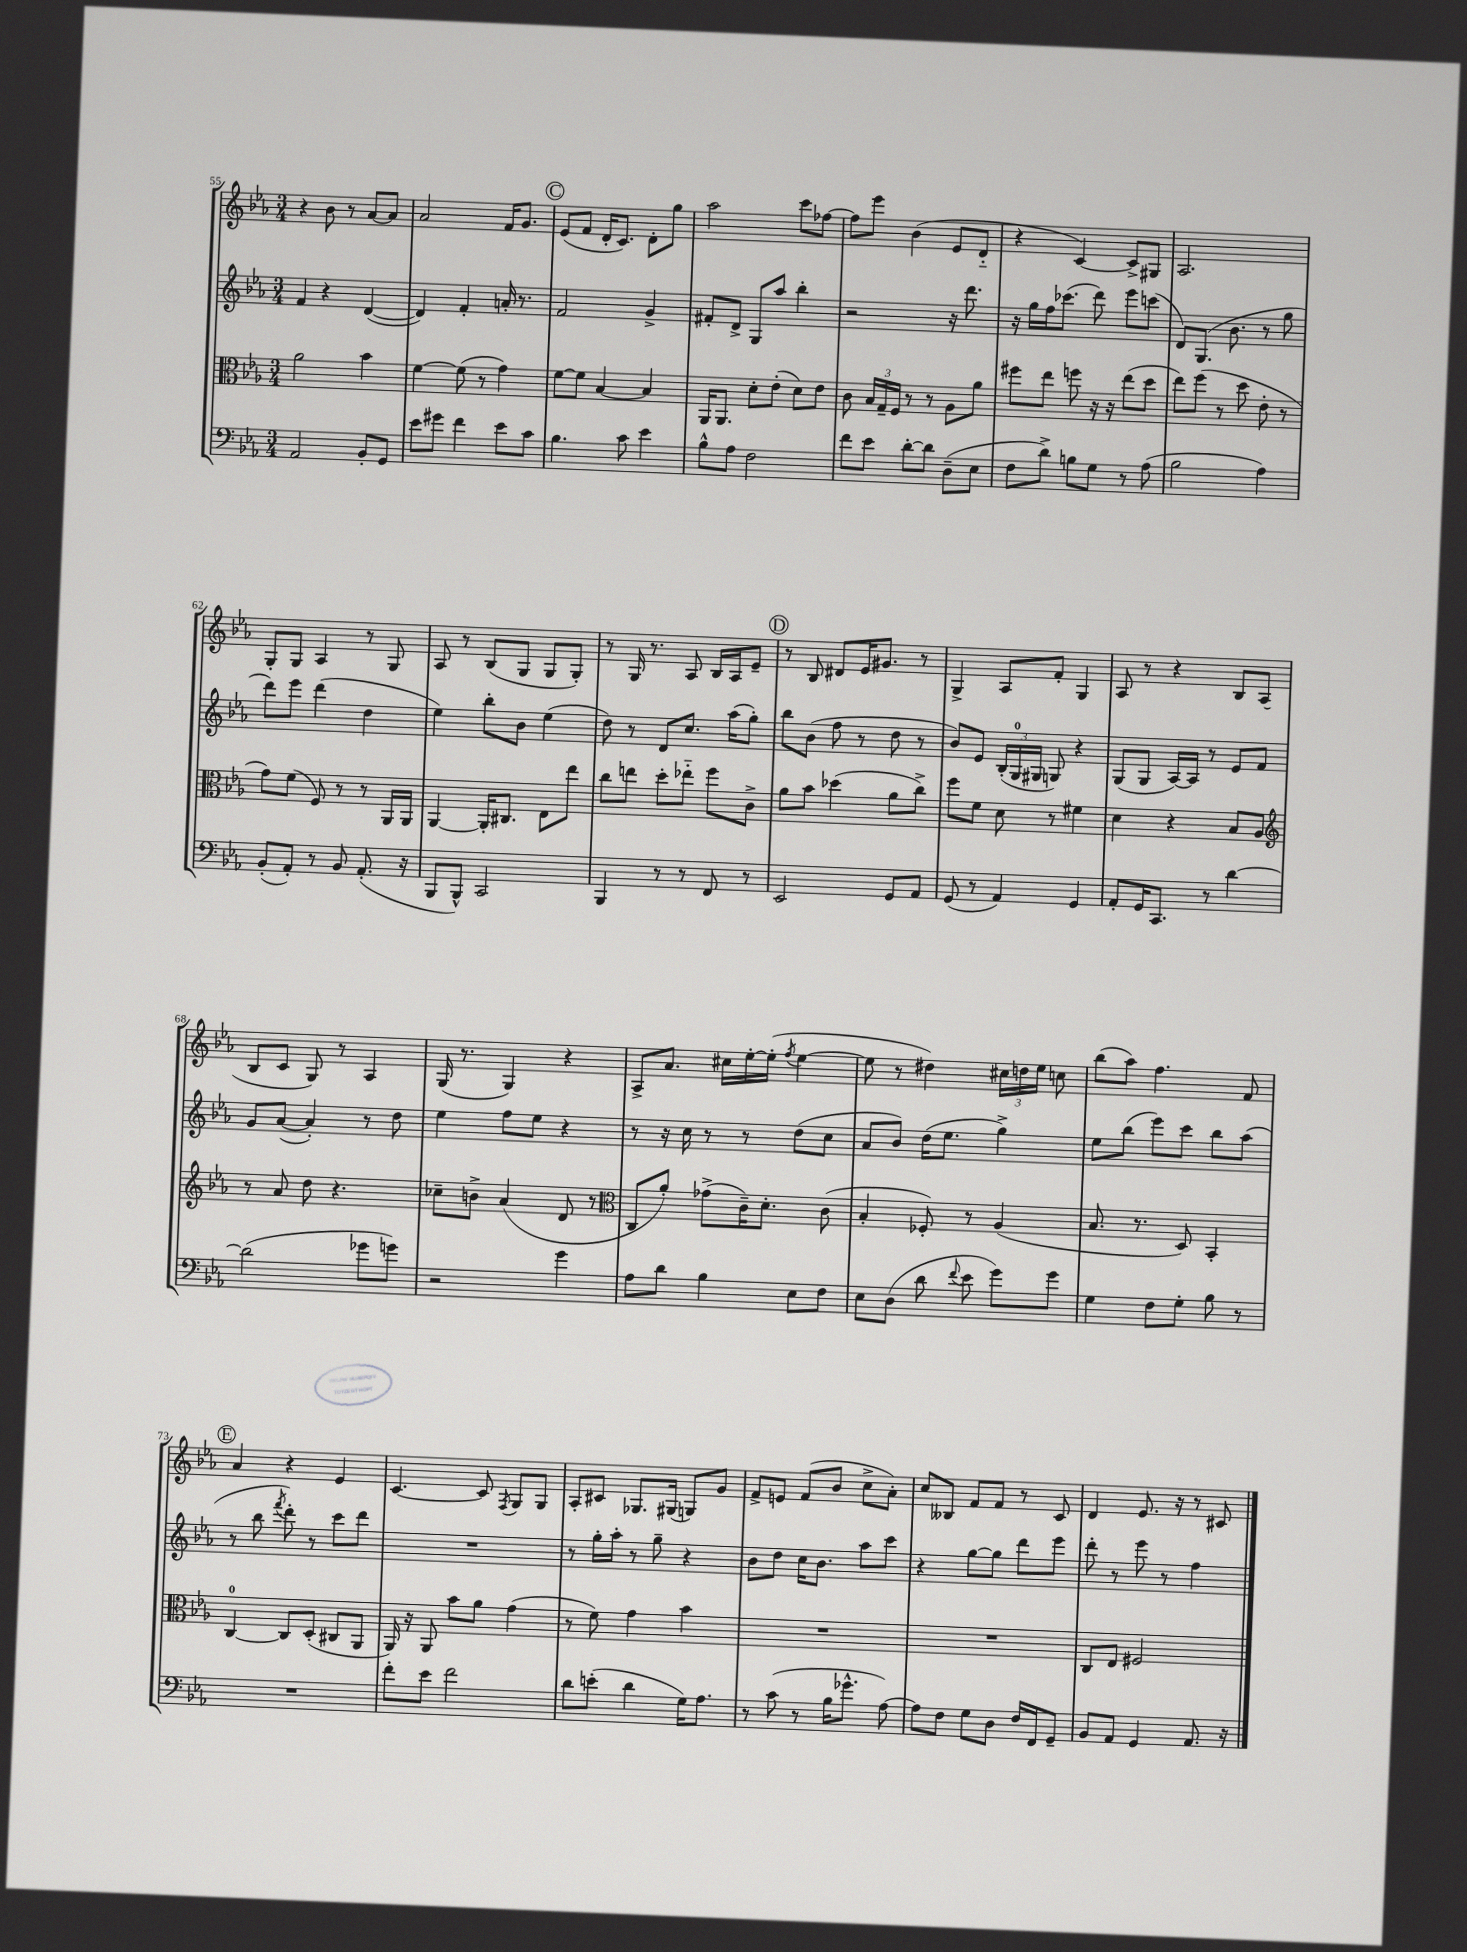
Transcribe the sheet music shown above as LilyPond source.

<<
\new StaffGroup <<
\new Staff = "s0" {
    \clef treble \key ees \major \numericTimeSignature \time 3/4
    \autoBeamOff r4 bes'8 r8 aes'8[~ aes'8] |
    aes'2 f'16[ g'8.] |
    \mark \markup { \circle "C" } ees'8[( f'8] d'16[-. c'8.]) d'8[-. g''8] |
    aes''2 c'''8[ fes''8]~ |
    fes''8[ ees'''8] bes'4( ees'8[ d'8]-_ |
    r4 c'4~) c'8[-> gis8] |
    aes2. |
    g8[-. g8] aes4 r8 g8 |
    aes8 r8 bes8[( g8] g8[ g8]-.) |
    r8 g16 r8. aes8 bes16[ aes16 ees'8]-- |
    \mark \markup { \circle "D" } r8 bes8 dis'8[ ees'16 gis'8.] r8 |
    g4-> aes8[ f'8]-. g4 |
    aes8 r8 r4 bes8[ aes8]( |
    bes8[ c'8] g8) r8 aes4 |
    g16( r8. g4) r4 |
    aes8[-> aes'8.] cis''16[ ees''16~-. ees''16]-.( \acciaccatura { f''8 } ees''4~ |
    ees''8 r8 dis''4) \tuplet 3/2 { cis''16[ d''16 ees''16] } c''8 |
    bes''8[( aes''8]) f''4. f'8 |
    \mark \markup { \circle "E" } aes'4 r4 ees'4 |
    c'4.~ c'8 \acciaccatura { f8 } g8[ g8] |
    aes8[-. cis'8] ges8.[ gis16]( g8[) g'8] |
    f'8[-> e'8] f'8[( bes'8] c''8[-> aes'8]-.) |
    c''8[ beses8] f'8[ f'8] r8 c'8 |
    d'4 ees'8. r16 r8 cis'8 \bar "|." |
}
\new Staff = "s1" {
    \clef treble \key ees \major \numericTimeSignature \time 3/4
    \autoBeamOff f'4 r4 d'4~( |
    d'4) f'4-. a'16-. r8. |
    \mark \markup { \circle "C" } f'2 g'4-> |
    fis'8[-. d'8]-> g8[ aes''8] bes''4-. |
    r2 r16 d'''8. |
    r16 g''16[ f''16 ces'''8.]( d'''8) ees'''8[ c'''8]( |
    d'8[) g8.]( bes'8. r8 g''8 |
    d'''8[) ees'''8] d'''4( d''4 |
    ees''4) bes''8[-. bes'8] ees''4( |
    d''8) r8 d'8[ c''8.] aes''16[( g''8]-.) |
    \mark \markup { \circle "D" } bes''8[ bes'8]( f''8 r8 d''8 r8 |
    bes'8[) ees'8] \tuplet 3/2 { bes16[-.( g16-0 gis16] } g8) r4 |
    g8[( g8] aes16[~) aes16] r8 ees'8[ f'8] |
    g'8[ aes'8]~( aes'4-.) r8 d''8 |
    ees''4 f''8[ ees''8] r4 |
    r8 r16 c''16 r8 r8 d''8[( c''8] |
    aes'8[ bes'8]) d''16[( ees''8.] g''4->) |
    ees''8[ bes''8]( ees'''8[) c'''8] bes''8[ aes''8]( |
    \mark \markup { \circle "E" } r8 bes''8 \acciaccatura { f'''8 } d'''8-.) r8 c'''8[ d'''8] |
    R2. |
    r8 g''16[-. aes''16]-. r8 g''8-- r4 |
    bes'8[ d''8] c''16[ bes'8.] aes''8[ c'''8] |
    r4 g''8[~ g''8] d'''8[ ees'''8] |
    d'''8-. r8 ees'''8 r8 f''4 \bar "|." |
}
\new Staff = "s2" {
    \clef alto \key ees \major \numericTimeSignature \time 3/4
    \autoBeamOff aes'2 bes'4 |
    f'4~ f'8( r8 g'4) |
    \mark \markup { \circle "C" } f'8[~ f'8] bes4~ bes4 |
    aes,16[ aes,8.] d'8[-. ees'8]-.( d'8[) ees'8] |
    c'8 \tuplet 3/2 { bes16[ g16-- f16] } r8 r8 aes8[ aes'8] |
    fis''8[ ees''8] f''8 r16 r16 ees''8[( d''8] |
    ees''8[) f''8]( r8 d''8 ees'8-. r8 |
    g'8[) f'8]( f8) r8 r8 aes,16[ aes,16] |
    aes,4~ aes,16[-. cis8.] ees8[ ees''8] |
    c''8[ e''8] d''8[-. ees''8]-_ f''8[ c'8]-> |
    \mark \markup { \circle "D" } aes'8[ bes'8] des''4( aes'8[ c''8]->) |
    f''8[ f'8] d'8 r8 fis'4 |
    d'4 r4 bes8[ aes8] |
    \clef treble r8 aes'8 d''8 r4. |
    ces''8[-- b'8]-> aes'4( d'8 r8 |
    \clef alto c8[ aes'8]-.) ges'8[->( c'16--) d'8.]-. c'8( |
    bes4-. fes8-.) r8 aes4( |
    bes8. r8. d8) bes,4-. |
    \mark \markup { \circle "E" } c4-0~ c8[ d8]-.( cis8[ aes,8] |
    aes,16) r16 aes,8 bes'8[ aes'8] g'4( |
    r8 f'8) g'4 bes'4 |
    R2. |
    R2. |
    c8[ ees8] fis2 \bar "|." |
}
\new Staff = "s3" {
    \clef bass \key ees \major \numericTimeSignature \time 3/4
    \autoBeamOff aes,2 bes,8[-. g,8] |
    ees'8[ gis'8] f'4 ees'8[ c'8] |
    \mark \markup { \circle "C" } bes4. c'8 ees'4 |
    bes8[-^ aes8] f2 |
    f'8[ ees'8] d'8[~-. d'8] d8[--( ees8] |
    f8[ d'8]->) b8[ g8] r8 aes8( |
    bes2 aes4) |
    bes,8[-.( aes,8]-.) r8 bes,8 aes,8.-.( r16 |
    bes,,8[ bes,,8]-^) c,2 |
    bes,,4 r8 r8 f,8 r8 |
    \mark \markup { \circle "D" } ees,2 g,8[ aes,8] |
    g,8( r8 aes,4) g,4 |
    aes,8[-. g,16 c,8.] r8 d'4~ |
    d'2( ges'8[ g'8]) |
    r2 g'4 |
    aes8[ d'8] bes4 ees8[ f8] |
    ees8[ d8]( d'8 \appoggiatura { f'8 } ees'8 g'8[) g'8] |
    g4 f8[ g8]-. bes8 r8 |
    \mark \markup { \circle "E" } R2. |
    f'8[-. ees'8] f'2 |
    d'8[ e'8]-.( d'4 g16[) aes8.] |
    r8 c'8( r8 bes16[ ges'8.]-^ aes8~) |
    aes8[ f8] g8[ d8] f16[ f,16 g,8]-- |
    bes,8[ aes,8] g,4 aes,8. r16 \bar "|." |
}
>>
>>
\layout { \context { \Score currentBarNumber = #55 } }
